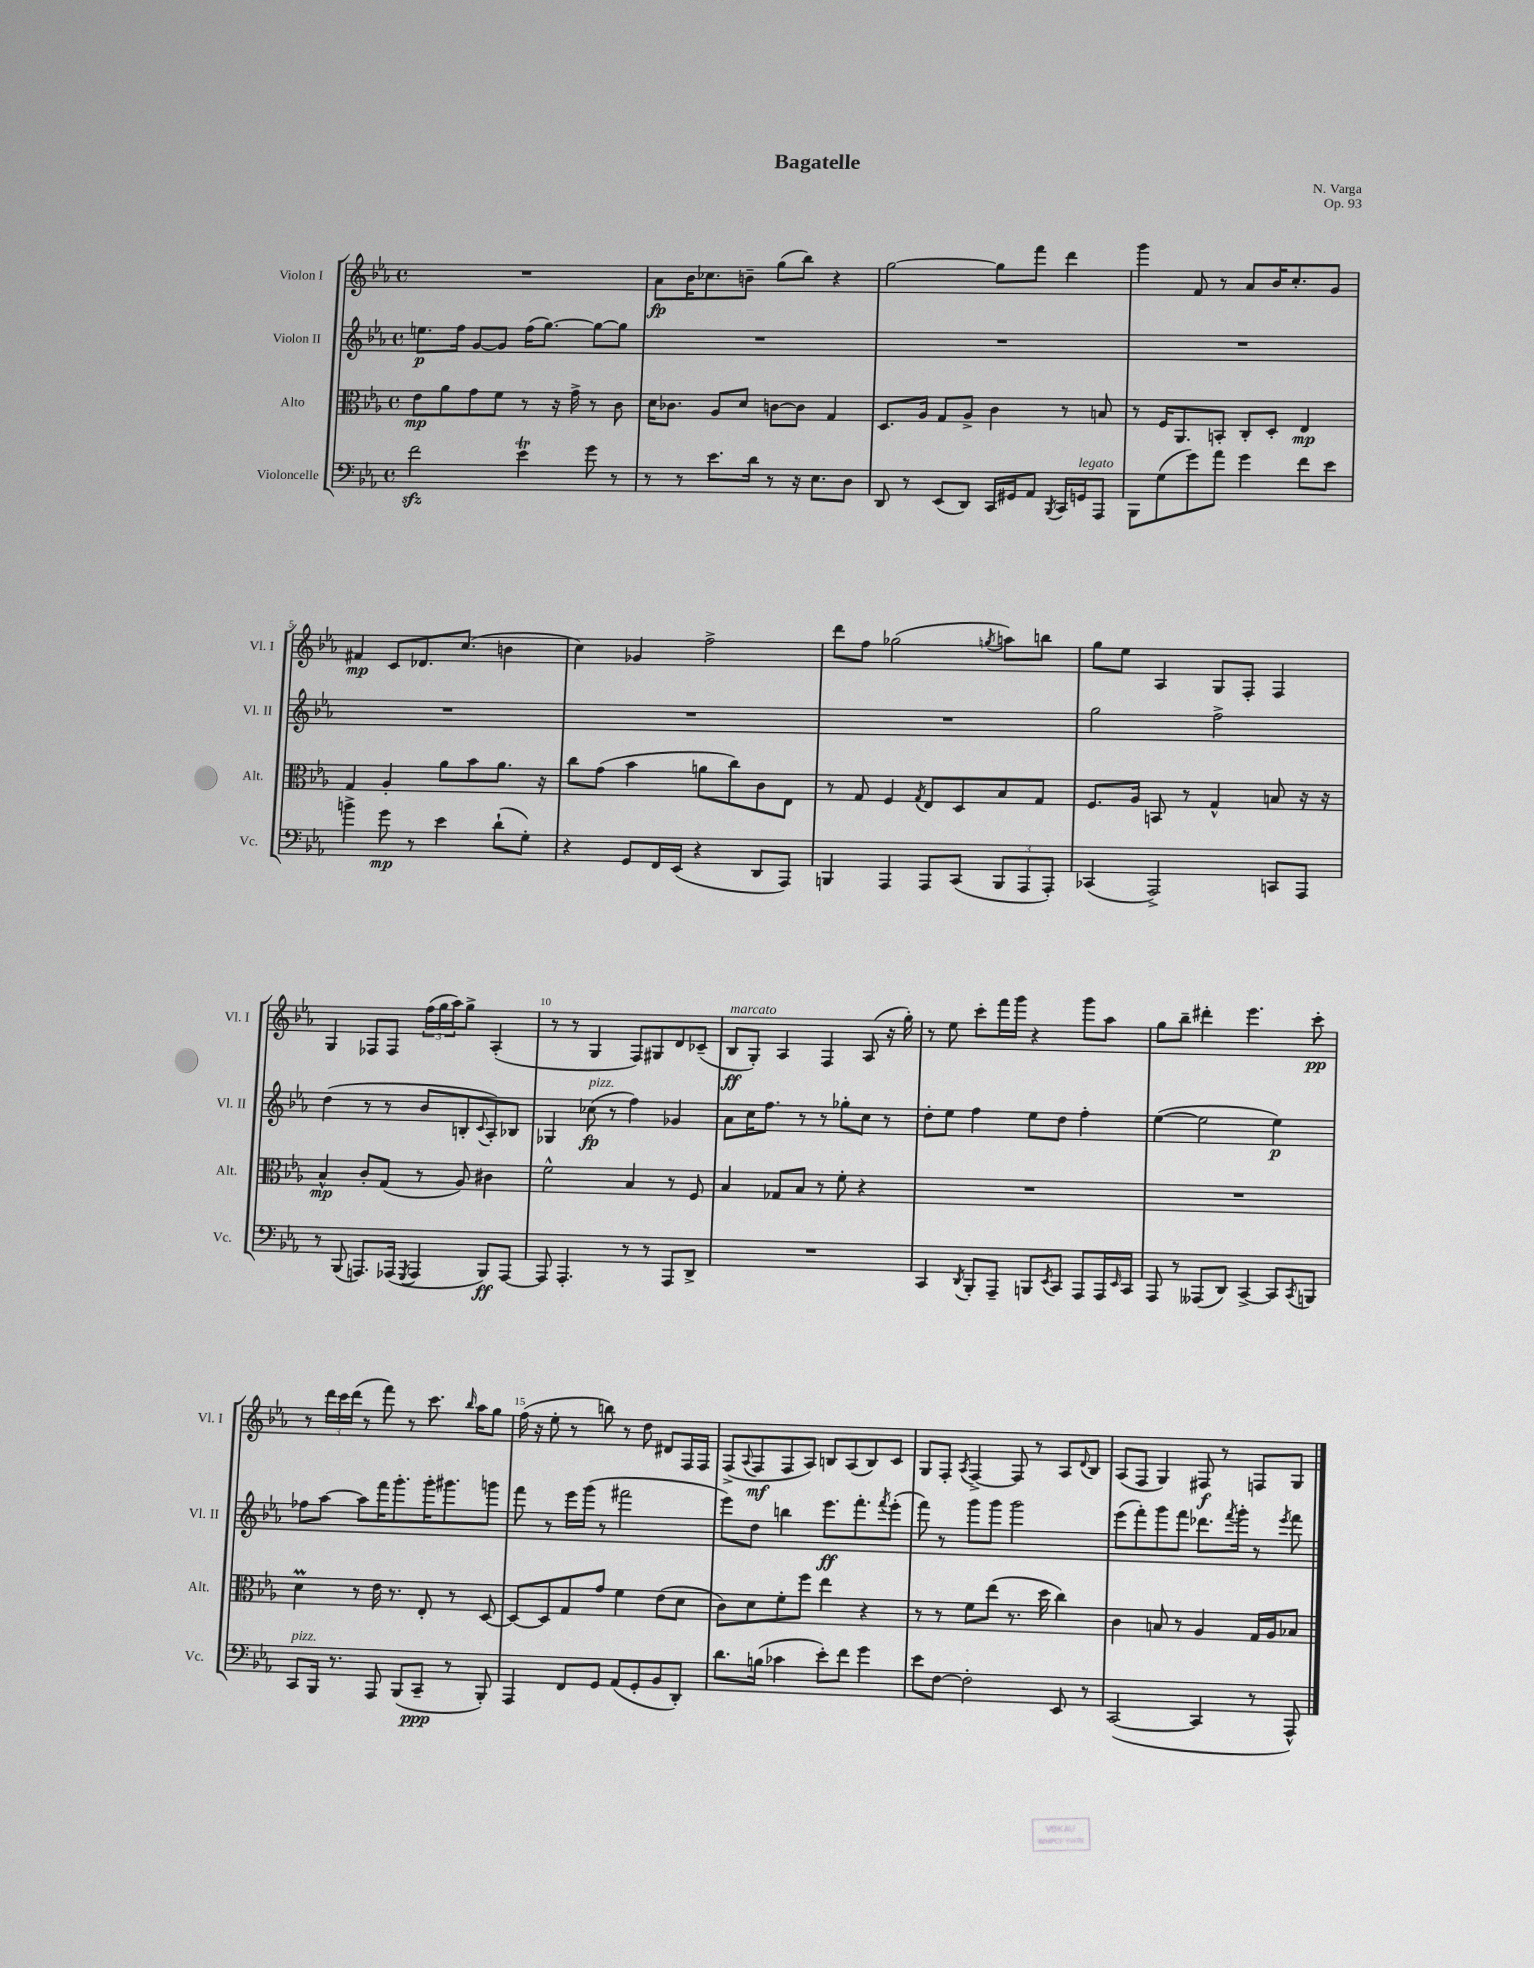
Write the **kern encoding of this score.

**kern	**dynam	**kern	**dynam	**kern	**dynam	**kern	**dynam
*part4	*part4	*part3	*part3	*part2	*part2	*part1	*part1
*staff4	*staff4	*staff3	*staff3	*staff2	*staff2	*staff1	*staff1
*I"Violoncelle	*	*I"Alto	*	*I"Violon II	*	*I"Violon I	*
*I'Vc.	*	*I'Alt.	*	*I'Vl. II	*	*I'Vl. I	*
*clefF4	*	*clefC3	*	*clefG2	*	*clefG2	*
*k[b-e-a-]	*	*k[b-e-a-]	*	*k[b-e-a-]	*	*k[b-e-a-]	*
*M4/4	*	*M4/4	*	*M4/4	*	*M4/4	*
*met(c)	*	*met(c)	*	*met(c)	*	*met(c)	*
=1	=1	=1	=1	=1	=1	=1	=1
2fzz\	.	8e-\L	mp	8.een\L	p	1r	.
.	.	8a-\	.	.	.	.	.
.	.	.	.	16ff\Jk	.	.	.
.	.	8g\	.	[8g/L	.	.	.
.	.	8f\J	.	8g/J]	.	.	.
4e-T\	.	8r	.	(16ff\KL	.	.	.
.	.	.	.	[8.gg\J)	.	.	.
.	.	16r	.	.	.	.	.
.	.	16g^\	.	.	.	.	.
8g\	.	8r	.	8gg\L_	.	.	.
8r	.	8c\	.	8gg\J]	.	.	.
=2	=2	=2	=2	=2	=2	=2	=2
8r	.	16d\KL	.	1r	.	8a-\L	fp
.	.	8.c-X\J	.	.	.	.	.
8r	.	.	.	.	.	16b-\K	.
.	.	.	.	.	.	8.cc-X\	.
8.e-\L	.	8A-/L	.	.	.	.	.
.	.	8d/J	.	.	.	8bn~\J	.
16d\Jk	.	.	.	.	.	.	.
8r	.	[8cn\L	.	.	.	(8gg\L	.
16r	.	8c\J]	.	.	.	8bb-\J)	.
8.E-\L	.	.	.	.	.	.	.
.	.	4G/	.	.	.	4r	.
8D\J	.	.	.	.	.	.	.
=3	=3	=3	=3	=3	=3	=3	=3
8DD/	.	8.D/L	.	1r	.	[2gg\	.
8r	.	.	.	.	.	.	.
.	.	16A-/Jk	.	.	.	.	.
(8EE-/L	.	8G/L	.	.	.	.	.
8DD/J)	.	8A-^/J	.	.	.	.	.
16CC/LL	.	4c\	.	.	.	8gg\L]	.
16GG#X/J	.	.	.	.	.	.	.
8AA-/J	.	.	.	.	.	8fff\J	.
8qBBB-/	.	.	.	.	.	.	.
16CC/LL	.	8r	.	.	.	4ddd\	.
!LO:TX:a:i:t=legato	!	!	!	!	!	!	!
16GGn/J	.	.	.	.	.	.	.
8AAA-/J	.	8Bn/	.	.	.	.	.
=4	=4	=4	=4	=4	=4	=4	=4
8BBB-\L	.	8r	.	1r	.	4ggg\	.
(8G\	.	16F/KL	.	.	.	.	.
.	.	8.AA-/	.	.	.	.	.
8g\)	.	.	.	.	.	8f/	.
8a-\J	.	8BBn'/J	.	.	.	8r	.
4g\	.	8C'/L	.	.	.	8a-/L	.
.	.	8D'/J	.	.	.	16b-/K	.
.	.	.	.	.	.	8.cc'/	.
8f\L	.	4E-/	mp	.	.	.	.
8e-\J	.	.	.	.	.	8g/J	.
!!LO:LB:g=z
=5	=5	=5	=5	=5	=5	=5	=5
4bn^\	.	4G/	.	1r	.	4f#X/	mp
8g\	mp	4A-'/	.	.	.	8c/L	.
8r	.	.	.	.	.	8.d-X/	.
4e-\	.	8a-\L	.	.	.	.	.
.	.	.	.	.	.	(8.cc/J	.
.	.	8b-\	.	.	.	.	.
(8d`\L	.	8.a-\J	.	.	.	4bn\	.
8G'\J)	.	.	.	.	.	.	.
.	.	16r	.	.	.	.	.
=6	=6	=6	=6	=6	=6	=6	=6
4r	.	8cc\L	.	1r	.	4cc\)	.
.	.	(8g\J	.	.	.	.	.
8GG/L	.	4b-\	.	.	.	4g-X/	.
16FF/L	.	.	.	.	.	.	.
(16EE-/JJ	.	.	.	.	.	.	.
4r	.	8an\L	.	.	.	2ff^\	.
.	.	8cc\)	.	.	.	.	.
8DD/L	.	8c\	.	.	.	.	.
8AAA-/J)	.	8E-\J	.	.	.	.	.
=7	=7	=7	=7	=7	=7	=7	=7
4BBBn/	.	8r	.	1r	.	8ddd\L	.
.	.	8G/	.	.	.	8ff\J	.
4AAA-/	.	4F/	.	.	.	(2gg-X\	.
.	.	8qG/	.	.	.	.	.
8AAA-/L	.	8E-/L	.	.	.	.	.
(8CC/J	.	8D/	.	.	.	.	.
.	.	.	.	.	.	8qggn/	.
12BBB/L	.	8B-/	.	.	.	8aan\L)	.
12AAA-/	.	.	.	.	.	.	.
.	.	8G/J	.	.	.	8bbn\J	.
12AAA-'/J)	.	.	.	.	.	.	.
=8	=8	=8	=8	=8	=8	=8	=8
(4CC-X/	.	8.F/L	.	2gg\	.	8gg\L	.
.	.	.	.	.	.	8ee-\J	.
.	.	16A-/Jk	.	.	.	.	.
2AAA-^/)	.	8BBn/	.	.	.	4A-/	.
.	.	8r	.	.	.	.	.
.	.	4G^^/	.	2ff^\	.	8G/L	.
.	.	.	.	.	.	8F'/J	.
8CCn/L	.	8Bn/	.	.	.	4F/	.
8AAA-/J	.	16r	.	.	.	.	.
.	.	16r	.	.	.	.	.
!!LO:LB:g=z
=9	=9	=9	=9	=9	=9	=9	=9
8r	.	4B-^^/	mp	(4dd\	.	4G/	.
(8BBB-/	.	.	.	.	.	.	.
8.AAAn/L)	.	8c'/L	.	8r	.	8F-X/L	.
.	.	(8G/J	.	8r	.	8F-/J	.
(16AAA-X/Jk	.	.	.	.	.	.	.
8qGGG/	.	.	.	.	.	.	.
4AAA-/	.	8r	.	8b-/L	.	(24ff\LL	.
.	.	.	.	.	.	24gg\	.
.	.	.	.	.	.	24aa-\J)	.
.	.	8A-/)	.	8Bn'/	.	8gg^\J	.
.	.	.	.	8qqc/	.	.	.
8BBB-/L)	ff	4c#X\	.	8A-'/)	.	(4A-'/	.
[8AAA-/J	.	.	.	8B-X/J	.	.	.
=10	=10	=10	=10	=10	=10	=10	=10
8AAA-/]	.	2f^^\	.	4G-X/	.	8r	.
4.AAA-'/	.	.	.	.	.	8r	.
!	!	!	!	!LO:TX:a:i:t=pizz.	!	!	!
.	.	.	.	(8cc-X\	fp	4G/	.
.	.	.	.	8r	.	.	.
8r	.	4B-/	.	4ff\)	.	8F/L)	.
8r	.	.	.	.	.	8G#X/	.
8AAA-/L	.	8r	.	4g-X/	.	8d/	.
8DD^/J	.	8F/	.	.	.	(8c-X~/J	.
=11	=11	=11	=11	=11	=11	=11	=11
!	!	!	!	!	!	!LO:TX:a:i:t=marcato	!
1r	.	4B-/	.	8a-\L	.	8B-/L	ff
.	.	.	.	16cc\K	.	8G'/J)	.
.	.	.	.	8.ff\J	.	.	.
.	.	8G-X/L	.	.	.	4A-/	.
.	.	8B-/J	.	8r	.	.	.
.	.	8r	.	8r	.	4F/	.
.	.	8f'\	.	8gg-X'\L	.	.	.
.	.	4r	.	8cc\J	.	(8A-/	.
.	.	.	.	8r	.	16r	.
.	.	.	.	.	.	16gg'\)	.
=12	=12	=12	=12	=12	=12	=12	=12
4CC/	.	1r	.	8dd'\L	.	8r	.
.	.	.	.	8ee-\J	.	8ee-\	.
8qDD/	.	.	.	.	.	.	.
8BBB-'/L	.	.	.	4ff\	.	8ccc'\L	.
8AAA-~/J	.	.	.	.	.	16fff\L	.
.	.	.	.	.	.	16ggg\JJ	.
8BBBn/L	.	.	.	8ee-\L	.	4r	.
8qEE-/	.	.	.	.	.	.	.
8CC/J	.	.	.	8dd\J	.	.	.
8AAA-/L	.	.	.	4ff'\	.	8ggg\L	.
16AAA-/L	.	.	.	.	.	8aa-\J	.
16qqEE-/	.	.	.	.	.	.	.
16CC/JJ	.	.	.	.	.	.	.
=13	=13	=13	=13	=13	=13	=13	=13
8AAA-/	.	1r	.	([4ee-\	.	8gg\L	.
8r	.	.	.	.	.	8bb-~\J	.
(8AAA--X/L	.	.	.	2ee-\]	.	4ddd#X'\	.
8DD/J)	.	.	.	.	.	.	.
[4CC^/	.	.	.	.	.	4.eee-\	.
8CC/L]	.	.	.	4ee-\)	p	.	.
8qCC/	.	.	.	.	.	.	.
8BBBn/J	.	.	.	.	.	8ccc'\	pp
!!LO:LB:g=z
=14	=14	=14	=14	=14	=14	=14	=14
!LO:TX:a:i:t=pizz.	!	!	!	!	!	!	!
8CC/L	.	4dm\	.	8ff-X\L	.	8r	.
16BBB-/Jk	.	.	.	[8aa-\J	.	24ddd\LL	.
.	.	.	.	.	.	24ccc\	.
8.r	.	.	.	.	.	.	.
.	.	.	.	.	.	(24ddd\JJ	.
.	.	8r	.	8aa-\L]	.	8r	.
8AAA-/	.	16e-\	.	16fff\K	.	8fff\)	.
.	.	8.r	.	8.ggg'\	.	.	.
(8BBB-/L	.	.	.	.	.	8r	.
8CC~/J	ppp	8E-'/	.	16ggg'\K	.	8.ccc\	.
.	.	.	.	8.ggg#X\	.	.	.
8r	.	8r	.	.	.	.	.
.	.	.	.	.	.	16qqbb-/	.
.	.	.	.	.	.	16aa-\KL	.
8BBB-'/)	.	[8D/	.	8gggn\J	.	8gg\J	.
=15	=15	=15	=15	=15	=15	=15	=15
4AAA-/	.	8D/L_	.	8fff\	.	(16ff\	.
.	.	.	.	.	.	16r	.
.	.	8D/]	.	8r	.	8ee-'\	.
8FF/L	.	8G/	.	16eee-\LL	.	8r	.
.	.	.	.	(16ggg\JJ	.	.	.
8GG/J	.	8g/J	.	8r	.	8bbn\)	.
(8AA-/L	.	4f\	.	2fff#X\	.	8r	.
8GG'/	.	.	.	.	.	8dd\	.
8BB-/	.	(8e-\L	.	.	.	8d#X/L	.
8DD'/J)	.	8d\J	.	.	.	16F/L	.
.	.	.	.	.	.	16F/JJ	.
=16	=16	=16	=16	=16	=16	=16	=16
8.d\L	.	8c\L)	.	8eee-\L)	.	(8F^/L	.
.	.	.	.	.	.	8qqA-/	.
.	.	8d\	.	8dd\J	.	8F/	mf
(16Bn\Jk	.	.	.	.	.	.	.
4c-X\	.	8f'\	.	4bbn\	.	8F/	.
.	.	8ff\J	.	.	.	8A-/J)	.
8e-'\L)	.	4ee-\	.	8.eee-\L	ff	8Bn/L	.
8f\J	.	.	.	.	.	(8A-/	.
.	.	.	.	8.fff'\	.	.	.
4g\	.	4r	.	.	.	8B/)	.
.	.	.	.	8qfff/	.	.	.
.	.	.	.	(8eee-'\J	.	8c/J	.
=17	=17	=17	=17	=17	=17	=17	=17
8e-\L	.	8r	.	8fff\)	.	8G/L	.
[8F\J	.	8r	.	8r	.	8F'/J	.
.	.	.	.	.	.	8qA-/	.
2F'\]	.	8f\L	.	8ggg\L	.	[4F^/	.
.	.	(8ee-\J	.	8ggg\J	.	.	.
.	.	8.r	.	2ggg\	.	8F/]	.
.	.	.	.	.	.	8r	.
.	.	16dd\	.	.	.	.	.
8EE-/	.	4cc\)	.	.	.	8A-/L	.
.	.	.	.	.	.	8qqd/	.
8r	.	.	.	.	.	8B-/J	.
=18	=18	=18	=18	=18	=18	=18	=18
([2CC/	.	4c\	.	(8eee-\L	.	(8A-/L	.
.	.	.	.	8fff'\)	.	8F/J	.
.	.	8Bn/	.	8ggg\	.	4G/)	.
.	.	8r	.	8fff\J	.	.	.
4CC/]	.	4A-/	.	8.ddd-X\L	.	8F#X/	f
.	.	.	.	.	.	8r	.
.	.	.	.	8qfff/	.	.	.
.	.	.	.	16ggg'\Jk	.	.	.
8r	.	16G/LL	.	8r	.	8Fn/L	.
.	.	16A-/J	.	.	.	.	.
.	.	.	.	8qeee-/	.	.	.
8AAA-^^/)	.	8B-X/J	.	8fff\	.	8G/J	.
==	==	==	==	==	==	==	==
*-	*-	*-	*-	*-	*-	*-	*-
